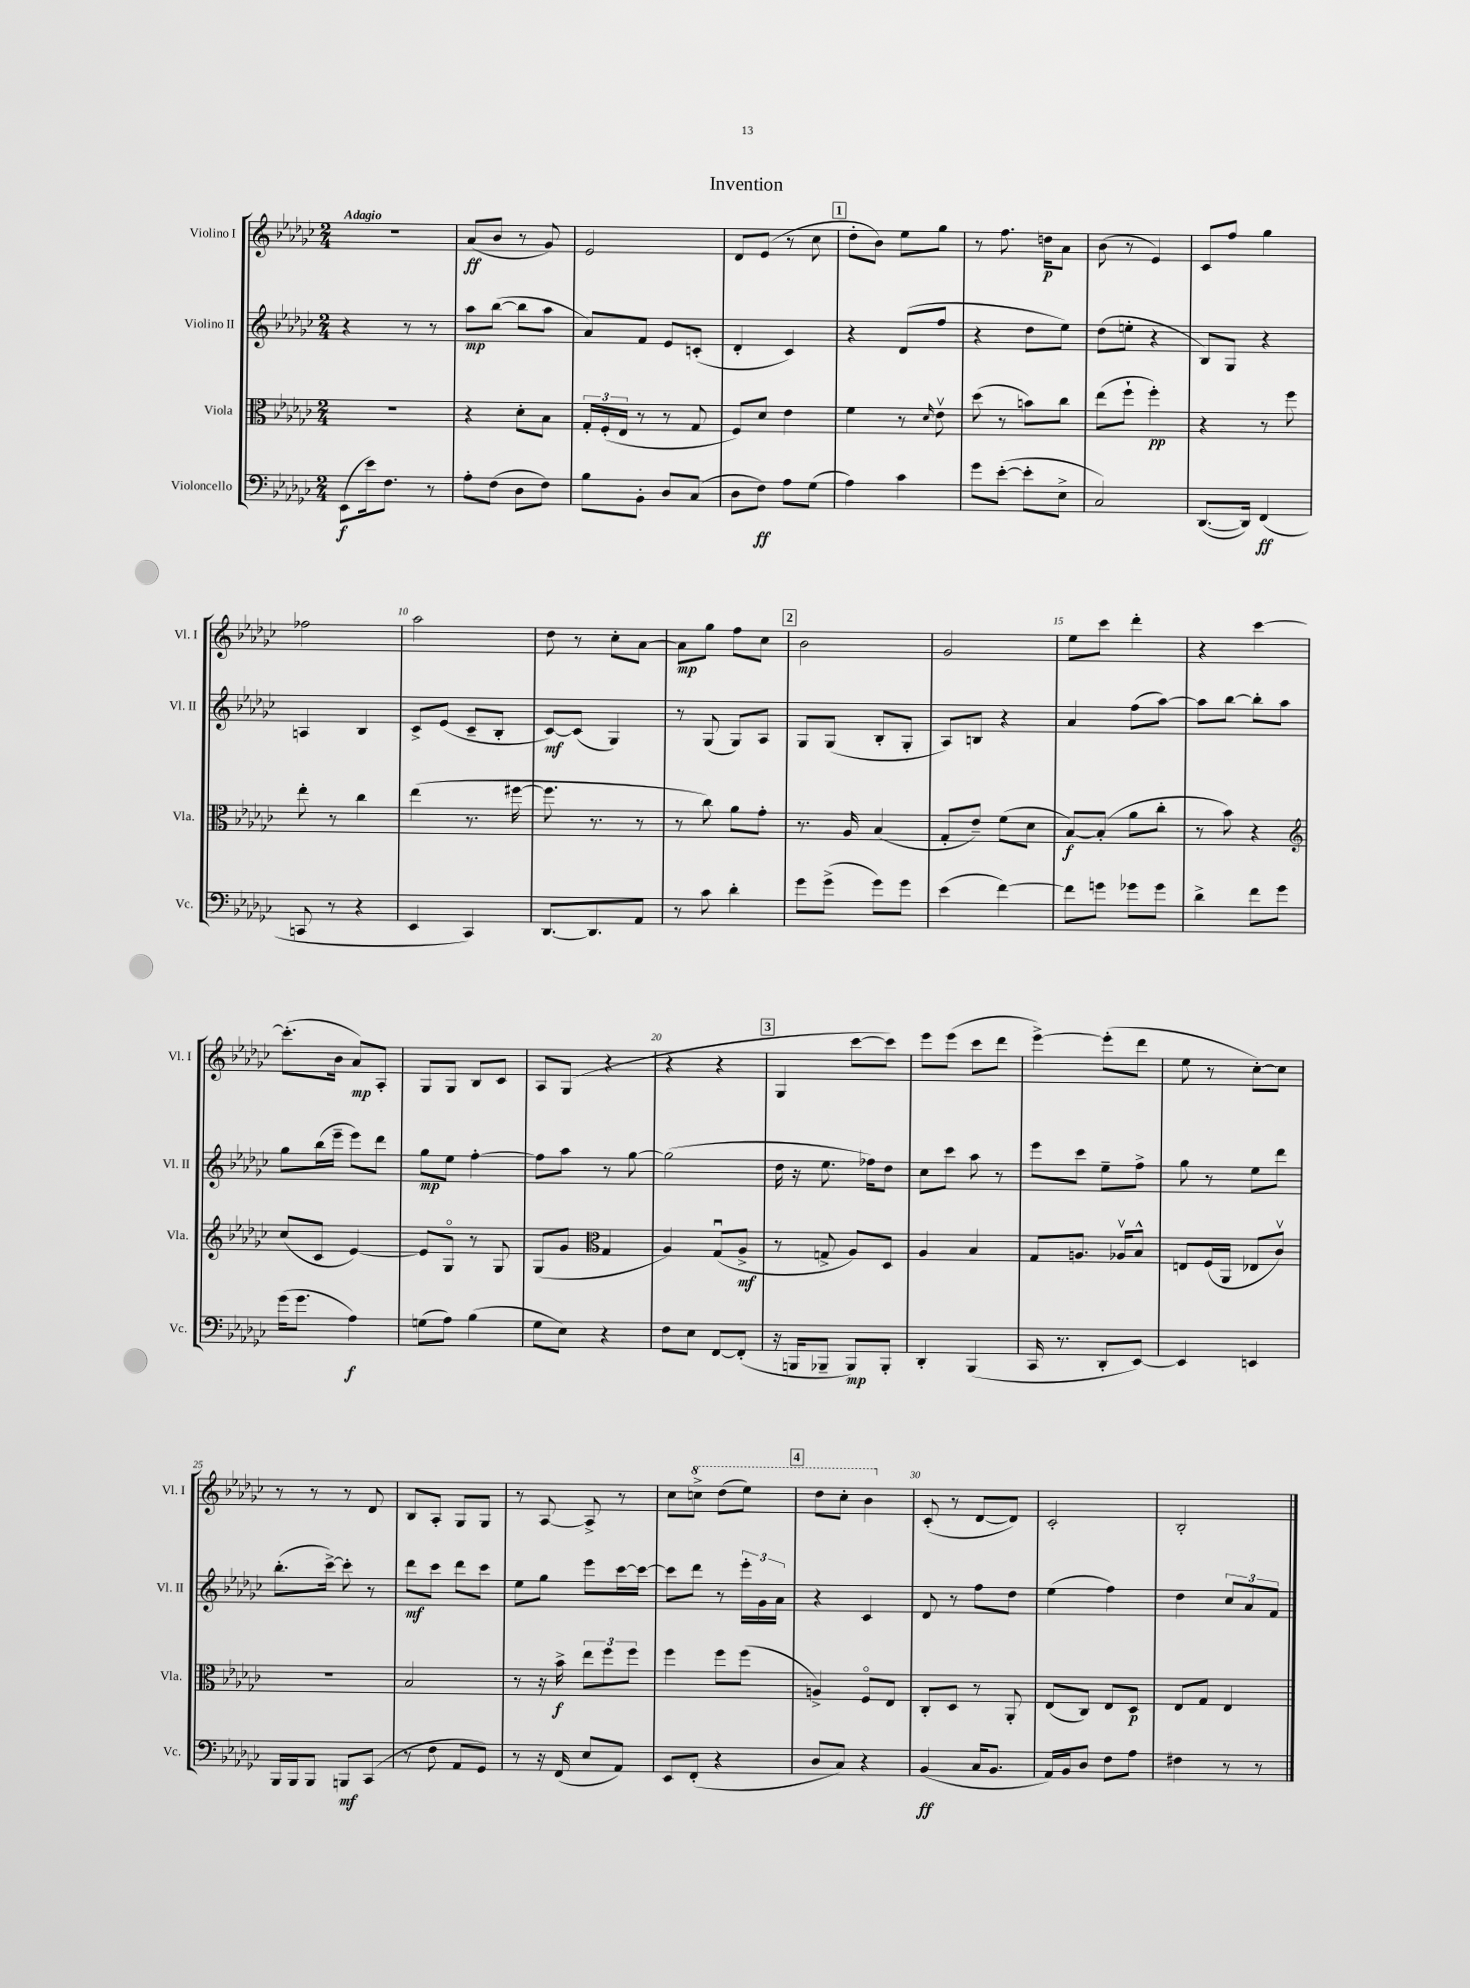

**kern	**dynam	**kern	**dynam	**kern	**dynam	**kern	**dynam
*part4	*part4	*part3	*part3	*part2	*part2	*part1	*part1
*staff4	*staff4	*staff3	*staff3	*staff2	*staff2	*staff1	*staff1
*I"Violoncello	*	*I"Viola	*	*I"Violino II	*	*I"Violino I	*
*I'Vc.	*	*I'Vla.	*	*I'Vl. II	*	*I'Vl. I	*
*clefF4	*	*clefC3	*	*clefG2	*	*clefG2	*
*k[b-e-a-d-g-c-]	*	*k[b-e-a-d-g-c-]	*	*k[b-e-a-d-g-c-]	*	*k[b-e-a-d-g-c-]	*
*M2/4	*	*M2/4	*	*M2/4	*	*M2/4	*
=1	=1	=1	=1	=1	=1	=1	=1
!	!	!	!	!	!	!LO:TX:a:B:t=Adagio	!
(8EE-\L	f	2r	.	4r	.	2r	.
16e-\k)	.	.	.	.	.	.	.
8.F\J	.	.	.	.	.	.	.
.	.	.	.	8r	.	.	.
8r	.	.	.	8r	.	.	.
=2	=2	=2	=2	=2	=2	=2	=2
8A-'\L	.	4r	.	8aa-\L	mp	(8a-/L	ff
(8F\J	.	.	.	([8bb-\J	.	8b-/J	.
8D-\L	.	8d-'\L	.	8bb-\L]	.	8r	.
8F\J)	.	8B-\J	.	8aa-\J	.	8g-/)	.
=3	=3	=3	=3	=3	=3	=3	=3
8B-\L	.	24G-'/LL	.	8a-/L)	.	2e-/	.
.	.	(24F'/	.	.	.	.	.
.	.	24E-/JJ	.	.	.	.	.
8BB-'\J	.	8r	.	8f/J	.	.	.
8D-/L	.	8r	.	8e-/L	.	.	.
(8C-/J	.	8G-/	.	(8cn'/J	.	.	.
=4	=4	=4	=4	=4	=4	=4	=4
8D-\L	.	8F/L)	.	4d-'/	.	8d-/L	.
8F\J)	ff	8d-/J	.	.	.	(8e-/J	.
8A-\L	.	4e-\	.	4c-/)	.	8r	.
(8G-\J	.	.	.	.	.	8cc-\	.
!!LO:REH:place=s1:t=1
=5	=5	=5	=5	=5	=5	=5	=5
4A-\)	.	4f\	.	4r	.	8dd-'\L	.
.	.	.	.	.	.	8b-\J)	.
4c-\	.	8r	.	(8d-/L	.	8ee-\L	.
.	.	16qqd-/	.	.	.	.	.
.	.	8e-v\	.	8ff/J	.	8gg-\J	.
=6	=6	=6	=6	=6	=6	=6	=6
8g-\L	.	(8dd-\	.	4r	.	8r	.
([8e-'\J	.	8r	.	.	.	8.ff\	.
8e-'\L]	.	8bn\L)	.	8dd-\L	.	.	.
.	.	.	.	.	.	16ddn\KL	p
8E-^\J	.	8cc-\J	.	8ee-\J)	.	8a-\J	.
=7	=7	=7	=7	=7	=7	=7	=7
2C-/)	.	(8ee-\L	.	(8dd-\L	.	(8b-\	.
.	.	8ff`\J	.	8een'\J	.	8r	.
.	.	4ff'\)	pp	4r	.	4e-/)	.
=8	=8	=8	=8	=8	=8	=8	=8
([8.DD-/L	.	4r	.	8B-/L)	.	8c-/L	.
.	.	.	.	8G-/J	.	8ff/J	.
16DD-/Jk])	.	.	.	.	.	.	.
(4FF/	ff	8r	.	4r	.	4gg-\	.
.	.	8ff\	.	.	.	.	.
!!LO:LB:g=z
=9	=9	=9	=9	=9	=9	=9	=9
8CCn/	.	8ee-'\	.	4An/	.	2ff-X\	.
8r	.	8r	.	.	.	.	.
4r	.	4cc-\	.	4B-/	.	.	.
=10	=10	=10	=10	=10	=10	=10	=10
4EE-/	.	(4ee-\	.	8c-^/L	.	2aa-\	.
.	.	.	.	(8e-/J	.	.	.
4CC-/)	.	8.r	.	8c-~/L	.	.	.
.	.	.	.	8B-'/J	.	.	.
.	.	[16ff#X\	.	.	.	.	.
=11	=11	=11	=11	=11	=11	=11	=11
[8.DD-/L	.	8.ff#\]	.	[8c-/L)	mf	8dd-\	.
.	.	.	.	(8c-/J]	.	8r	.
8.DD-/]	.	8.r	.	.	.	.	.
.	.	.	.	4G-/)	.	8cc-'\L	.
8AA-/J	.	8r	.	.	.	[8a-\J	.
=12	=12	=12	=12	=12	=12	=12	=12
8r	.	8r	.	8r	.	8a-\L]	mp
8c-\	.	8cc-\)	.	(8G-/	.	8gg-\J	.
4d-'\	.	8a-\L	.	8G-/L)	.	8ff\L	.
.	.	8g-'\J	.	8A-/J	.	8cc-\J	.
!!LO:REH:place=s1:t=2
=13	=13	=13	=13	=13	=13	=13	=13
8g-\L	.	8.r	.	8G-/L	.	2b-\	.
(8g-^\J	.	.	.	(8G-/J	.	.	.
.	.	16A-/	.	.	.	.	.
8g-\L)	.	(4B-/	.	8B-'/L	.	.	.
8g-\J	.	.	.	8G-'/J	.	.	.
=14	=14	=14	=14	=14	=14	=14	=14
(4e-\	.	8G-'/L	.	8A-/L)	.	2g-/	.
.	.	8e-~/J)	.	8Bn/J	.	.	.
[4f\)	.	(8f\L	.	4r	.	.	.
.	.	8d-\J	.	.	.	.	.
=15	=15	=15	=15	=15	=15	=15	=15
8f\L]	.	[8B-/L)	f	4a-/	.	8ee-\L	.
8gn\J	.	(8B-'/J]	.	.	.	8ccc-\J	.
8g-X\L	.	8a-\L	.	(8ff\L	.	4ddd-'\	.
8g-\J	.	8cc-'\J	.	[8aa-\J)	.	.	.
=16	=16	=16	=16	=16	=16	=16	=16
4d-^\	.	8r	.	8aa-\L]	.	4r	.
.	.	8b-\)	.	[8bb-\J	.	.	.
8f\L	.	4r	.	8bb-'\L]	.	[4ccc-\	.
8g-\J	.	.	.	8aa-\J	.	.	.
!!LO:LB:g=z
=17	=17	=17	=17	=17	=17	=17	=17
*	*	*clefG2	*	*	*	*	*
(16g-\KL	.	(8cc-/L	.	8gg-\L	.	(8.ccc-'\L]	.
8.g-\J	.	.	.	.	.	.	.
.	.	8c-/J	.	(16bb-\L	.	.	.
.	.	.	.	16eee-~\JJ	.	16b-\Jk	.
4A-\)	f	[4e-/)	.	8eee-\L)	.	8a-/L)	mp
.	.	.	.	8ddd-\J	.	8A-'/J	.
=18	=18	=18	=18	=18	=18	=18	=18
(8Gn\L	.	8e-/L]	.	8gg-\L	mp	8G-/L	.
8A-\J)	.	8G-/J	.	8ee-\J	.	8G-/J	.
(4B-\	.	8r	.	[4ff'\	.	8B-/L	.
.	.	8G-/	.	.	.	8c-/J	.
=19	=19	=19	=19	=19	=19	=19	=19
8G-\L	.	(8G-/L	.	8ff\L]	.	8A-/L	.
8E-\J)	.	8g-/J	.	8aa-\J	.	(8G-/J	.
*	*	*clefC3	*	*	*	*	*
4r	.	4G-/	.	8r	.	4r	.
.	.	.	.	[8gg-\	.	.	.
=20	=20	=20	=20	=20	=20	=20	=20
8F\L	.	4A-/)	.	(2gg-\]	.	4r	.
8E-\J	.	.	.	.	.	.	.
[8FF/L	.	(8G-u/L	.	.	.	4r	.
(8FF'/J]	.	8A-^/J	mf	.	.	.	.
!!LO:REH:place=s1:t=3
=21	=21	=21	=21	=21	=21	=21	=21
16r	.	8r	.	16dd-\	.	4G-/	.
16BBBn/KL	.	.	.	16r	.	.	.
8BBB-X~/J	.	8Gn^/	.	8.ee-\	.	.	.
8BBB-/L)	mp	8A-/L)	.	.	.	[8ccc-\L	.
.	.	.	.	16ff-X\KL)	.	.	.
8BBB-'/J	.	8D-/J	.	8dd-\J	.	8ccc-\J])	.
=22	=22	=22	=22	=22	=22	=22	=22
4DD-'/	.	4A-/	.	8cc-\L	.	8eee-\L	.
.	.	.	.	8ccc-\J	.	(8eee-\J	.
(4BBB-/	.	4B-/	.	8aa-\	.	8ccc-\L	.
.	.	.	.	8r	.	8ddd-\J	.
=23	=23	=23	=23	=23	=23	=23	=23
16CC-/	.	8G-/L	.	8eee-\L	.	[4eee-^\)	.
8.r	.	.	.	.	.	.	.
.	.	8.An/J	.	8ccc-\J	.	.	.
8DD-'/L	.	.	.	8ee-~\L	.	(8eee-'\L]	.
.	.	16A-Xv/KL	.	.	.	.	.
[8EE-/J)	.	8B-^^/J	.	8ff^\J	.	8ddd-\J	.
=24	=24	=24	=24	=24	=24	=24	=24
4EE-/]	.	8En/L	.	8gg-\	.	8ee-\	.
.	.	(16F/L	.	8r	.	8r	.
.	.	16AA-/JJ	.	.	.	.	.
4EEn/	.	8E-X/L	.	8ee-\L	.	[8cc-'\L)	.
.	.	8c-v/J)	.	8ddd-\J	.	8cc-\J]	.
!!LO:LB:g=z
=25	=25	=25	=25	=25	=25	=25	=25
16BBB-/LL	.	2r	.	(8.bb-'\L	.	8r	.
16BBB-/J	.	.	.	.	.	.	.
8BBB-/J	.	.	.	.	.	8r	.
.	.	.	.	[16ccc-^\Jk)	.	.	.
8BBBn/L	mf	.	.	8ccc-'\]	.	8r	.
(8CC-/J	.	.	.	8r	.	8d-/	.
=26	=26	=26	=26	=26	=26	=26	=26
8r	.	2B-/	.	8ddd-\L	mf	8B-/L	.
8F\	.	.	.	8ccc-\J	.	8A-'/J	.
8AA-/L	.	.	.	8ddd-\L	.	8G-/L	.
8GG-/J)	.	.	.	8ccc-\J	.	8G-/J	.
=27	=27	=27	=27	=27	=27	=27	=27
8r	.	8r	.	8ee-\L	.	8r	.
16r	.	16r	.	8gg-\J	.	[8A-/	.
(16FF/	.	16b-^\	f	.	.	.	.
8E-/L	.	12ee-\L	.	8eee-\L	.	8A-^/]	.
.	.	12ff\	.	.	.	.	.
8AA-/J)	.	.	.	[16ccc-\L	.	8r	.
.	.	12ff\J	.	.	.	.	.
.	.	.	.	16ccc-\JJ_	.	.	.
=28	=28	=28	=28	=28	=28	=28	=28
8EE-/L	.	4ff\	.	8ccc-\L]	.	8cc-\L	.
*	*	*	*	*	*	*8va	*
(8FF'/J	.	.	.	8ddd-\J	.	8cccn^\J	.
4r	.	8ff\L	.	8r	.	(8ddd-\L	.
.	.	(8ff\J	.	24eee-'\LL	.	8eee-\J)	.
.	.	.	.	24g-\	.	.	.
.	.	.	.	24a-\JJ	.	.	.
!!LO:REH:place=s1:t=4
=29	=29	=29	=29	=29	=29	=29	=29
8D-/L	.	4An^/)	.	4r	.	8ddd-\L	.
8C-/J)	.	.	.	.	.	8ccc-'\J	.
4r	.	8F/L	.	4c-/	.	4bb-\	.
.	.	8E-/J	.	.	.	.	.
=30	=30	=30	=30	=30	=30	=30	=30
*	*	*	*	*	*	*X8va	*
(4BB-/	ff	8C-'/L	.	8d-/	.	(8c-'/	.
.	.	8D-/J	.	8r	.	8r	.
16C-/KL	.	8r	.	8ff\L	.	[8d-/L	.
8.BB-/J	.	.	.	.	.	.	.
.	.	8AA-'/	.	8dd-\J	.	8d-/J])	.
=31	=31	=31	=31	=31	=31	=31	=31
16AA-/LL)	.	(8E-/L	.	(4ee-\	.	2c-'/	.
16BB-/J	.	.	.	.	.	.	.
8D-/J	.	8C-/J)	.	.	.	.	.
8F\L	.	8E-/L	.	4ff\)	.	.	.
8A-\J	.	8D-/J	p	.	.	.	.
=32	=32	=32	=32	=32	=32	=32	=32
4F#X\	.	8E-/L	.	4dd-\	.	2B-'/	.
.	.	8G-/J	.	.	.	.	.
8r	.	4E-/	.	12cc-/L	.	.	.
.	.	.	.	12a-/	.	.	.
8r	.	.	.	.	.	.	.
.	.	.	.	12f/J	.	.	.
==	==	==	==	==	==	==	==
*-	*-	*-	*-	*-	*-	*-	*-
